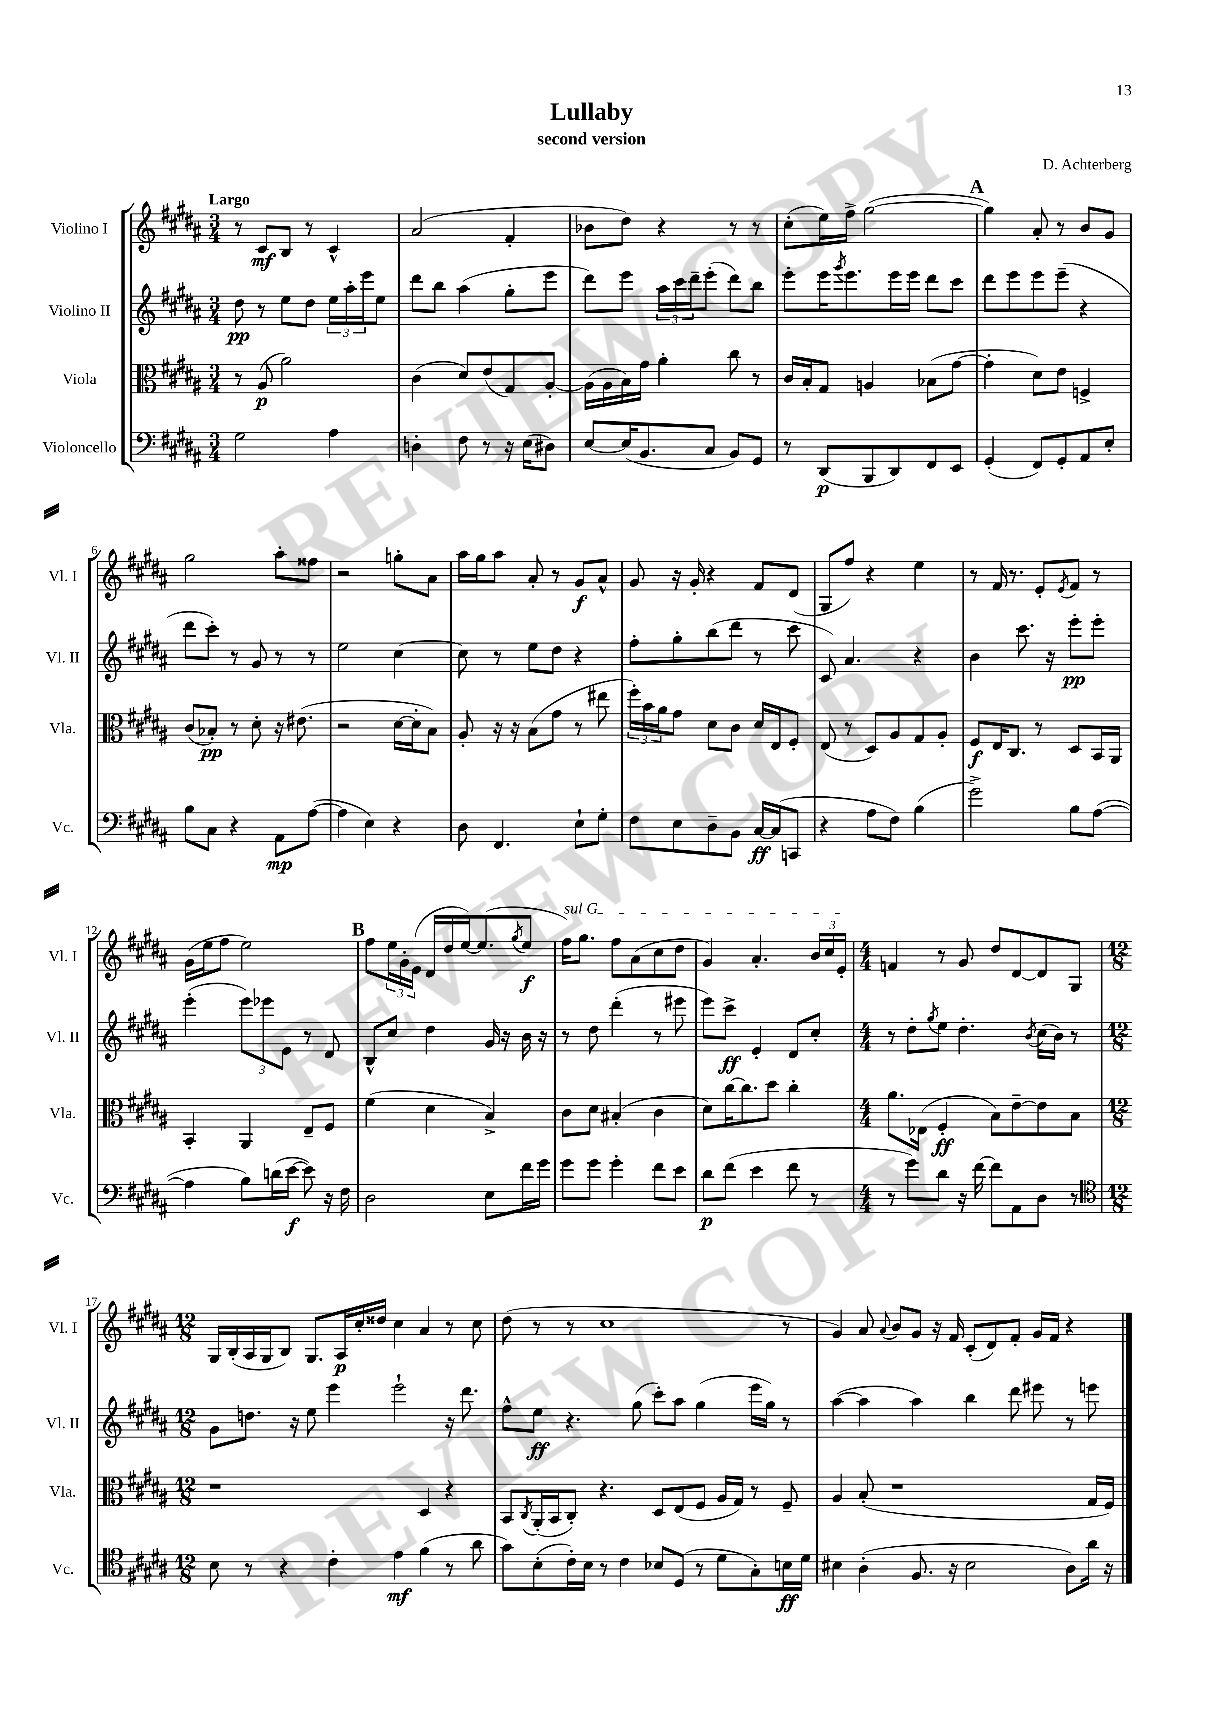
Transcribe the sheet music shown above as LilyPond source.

\header { title = "Lullaby" composer = "D. Achterberg" subtitle = "second version" }
<<
\new StaffGroup <<
\new Staff = "s0" \with { instrumentName = "Violino I" shortInstrumentName = "Vl. I" } {
    \clef treble \key b \major \numericTimeSignature \time 3/4 \tempo "Largo"
    r8 cis'8\mf b8 r8 cis'4-^ |
    ais'2( fis'4-. |
    bes'8 dis''8) r4 r8 r8 |
    cis''8-.( e''16) fis''16-> gis''2~( |
    \mark \markup { \bold "A" } gis''4) ais'8-. r8 b'8 gis'8 |
    gis''2 ais''8-. fisis''8 |
    r2 g''8-. ais'8 |
    ais''16 gis''16 ais''8 ais'8-. r8 gis'8\f ais'8-^ |
    gis'8 r16 gis'16-. r4 fis'8 dis'8( |
    gis8 fis''8) r4 e''4 |
    r8 fis'16 r8. e'8-. \acciaccatura { e'8 } fis'8 r8 |
    gis'16( e''16 fis''8 e''2) |
    \mark \markup { \bold "B" } fis''8 \tuplet 3/2 { e''16 gis'16-. e'16( } dis'16 dis''16 e''16~) e''8.( \acciaccatura { gis''8 } e''8\f |
    \once \override TextSpanner.bound-details.left.text = \markup { \italic "sul G" } fis''16\startTextSpan) gis''8. fis''8 ais'8( cis''8 dis''8 |
    gis'4) ais'4.-. \tuplet 3/2 { b'16 cis''16 e'16-.\stopTextSpan } |
    \numericTimeSignature \time 4/4 f'4 r8 gis'8 dis''8 dis'8~ dis'8 gis8 |
    \numericTimeSignature \time 12/8 gis16 b16-.( ais16 gis16 b8) gis8. ais16\p cis''16-. disis''16 cis''4 ais'4 r8 cis''8 |
    dis''8( r8 r8 cis''1 r8 |
    gis'4) ais'8 \appoggiatura { ais'8 } b'8 gis'8 r16 fis'16 cis'8-.( dis'8) fis'8-. gis'16 fis'16 r4 \bar "|." |
}
\new Staff = "s1" \with { instrumentName = "Violino II" shortInstrumentName = "Vl. II" } {
    \clef treble \key b \major \numericTimeSignature \time 3/4
    dis''8\pp r8 e''8 dis''8 \tuplet 3/2 { e''16 ais''16-. e'''16 } e''8 |
    dis'''8 b''8 ais''4( gis''8-. e'''8 |
    dis'''8) e'''8 \tuplet 3/2 { ais''16 cis'''16 dis'''16-- } e'''8-.( dis'''8) b''8 |
    e'''8-. e'''16 \acciaccatura { gis'''8 } e'''8. e'''16 e'''16 dis'''8 cis'''8 |
    \mark \markup { \bold "A" } dis'''8 e'''8 e'''8 e'''8--( r4 |
    dis'''8 cis'''8-.) r8 gis'8 r8 r8 |
    e''2 cis''4~ |
    cis''8 r8 e''8 dis''8 r4 |
    fis''8-. gis''8-. b''8( dis'''8 r8 cis'''8 |
    cis'8) ais'4. r4 |
    b'4 cis'''8. r16 e'''8-.\pp e'''8-. |
    e'''4-.( \tuplet 3/2 { e'''8) ees'''8 e'8 } r8 dis'8 |
    \mark \markup { \bold "B" } b8-^ cis''8 dis''4 gis'16 r16 b'16 r16 |
    r8 dis''8 dis'''4-.( r8 eis'''8 |
    e'''8) cis'''8->\ff e'4-. dis'8 cis''8-. |
    \numericTimeSignature \time 4/4 r8 dis''8-. \acciaccatura { gis''8 } e''8 dis''4.-. \acciaccatura { b'8 } cis''16( b'16) r8 |
    \numericTimeSignature \time 12/8 gis'8 d''8. r16 e''8 e'''4 e'''2-! r16 dis'''8. |
    fis''8-^ e''8\ff r4. gis''8( cis'''8-.) ais''8 gis''4( e'''16 gis''16) r8 |
    ais''4~( ais''4 ais''4) b''4 dis'''8 eis'''8 r8 e'''8 \bar "|." |
}
\new Staff = "s2" \with { instrumentName = "Viola" shortInstrumentName = "Vla." } {
    \clef alto \key b \major \numericTimeSignature \time 3/4
    r8 ais8\p( ais'2) |
    cis'4( dis'8) e'8( gis8) ais8~-. |
    ais16( ais16 b16) gis'16 ais'4-. cis''8 r8 |
    cis'16 b16-. gis8 a4 bes8( gis'8~ |
    \mark \markup { \bold "A" } gis'4-. dis'8) e'8 f4-> |
    cis'8( bes8-.\pp) r8 dis'8-. r16 eis'8.( |
    r2 dis'16~ dis'16-. b8) |
    ais8-. r16 r16 b8( gis'8 r8 eis''8 |
    \tuplet 3/2 { fis''16-.) b'16 ais'16 } gis'8 dis'8 cis'8 dis'16 e16 fis8-. |
    e8( r8 dis8) ais8 gis8 ais8-. |
    fis8\f e16 cis8. r8 dis8 b,16 ais,16 |
    b,4-. ais,4 e8-- fis8 |
    \mark \markup { \bold "B" } fis'4( dis'4 b4->) |
    cis'8 dis'8 bis4-.( cis'4 |
    dis'8) cis''16~ cis''8. dis''8 cis''4-. |
    \numericTimeSignature \time 4/4 ais'8. ees16( fis4-.\ff b8) e'8~-- e'8 b8 |
    \numericTimeSignature \time 12/8 r1 dis4 r4 |
    b,8 \acciaccatura { cis8 } ais,16-.( b,16 cis8-.) r4. dis8 e8( fis8 ais16 gis16) r8 fis8-- |
    ais4 b8-.( r1 gis16 fis16) \bar "|." |
}
\new Staff = "s3" \with { instrumentName = "Violoncello" shortInstrumentName = "Vc." } {
    \clef bass \key b \major \numericTimeSignature \time 3/4
    gis2 ais4 |
    d4-. fis8 r8 r16 e16( dis8) |
    e8~ e16( b,8. cis8 b,8) gis,8 |
    r8 dis,8\p( b,,8 dis,8) fis,8 e,8 |
    \mark \markup { \bold "A" } gis,4-.( fis,8) gis,8-. ais,8 e8-. |
    b8 cis8 r4 ais,8\mp ais8~( |
    ais4 e4) r4 |
    dis8 fis,4. e8-! gis8-. |
    fis8 e8 dis8-- b,8 cis16~\ff cis16( c,8 |
    r4 ais8 fis8) b4( |
    gis'2->) b8 ais8~( |
    ais4 b8) d'16( e'16~\f e'8) r16 fis16 |
    \mark \markup { \bold "B" } dis2 e8 fis'16 gis'16 |
    gis'8 gis'8 gis'4-. fis'8 e'8 |
    dis'8\p fis'8( e'4 fis'8 r8 |
    \numericTimeSignature \time 4/4 r8 gis'8) dis'8 r16 fis'16~ fis'8 ais,8 dis8 r8 |
    \numericTimeSignature \time 12/8 \clef tenor b8 r8 r4 cis'4-. e'4\mf fis'4( r8 ais'8 |
    gis'8) b8-.( cis'16-.) b16 r8 cis'4 bes8 dis8( r8 dis'8 gis8-.) b16\ff dis'16 |
    bis4 ais4-.( fis8. r16 bis2 ais8) ais'16 r16 \bar "|." |
}
>>
>>
